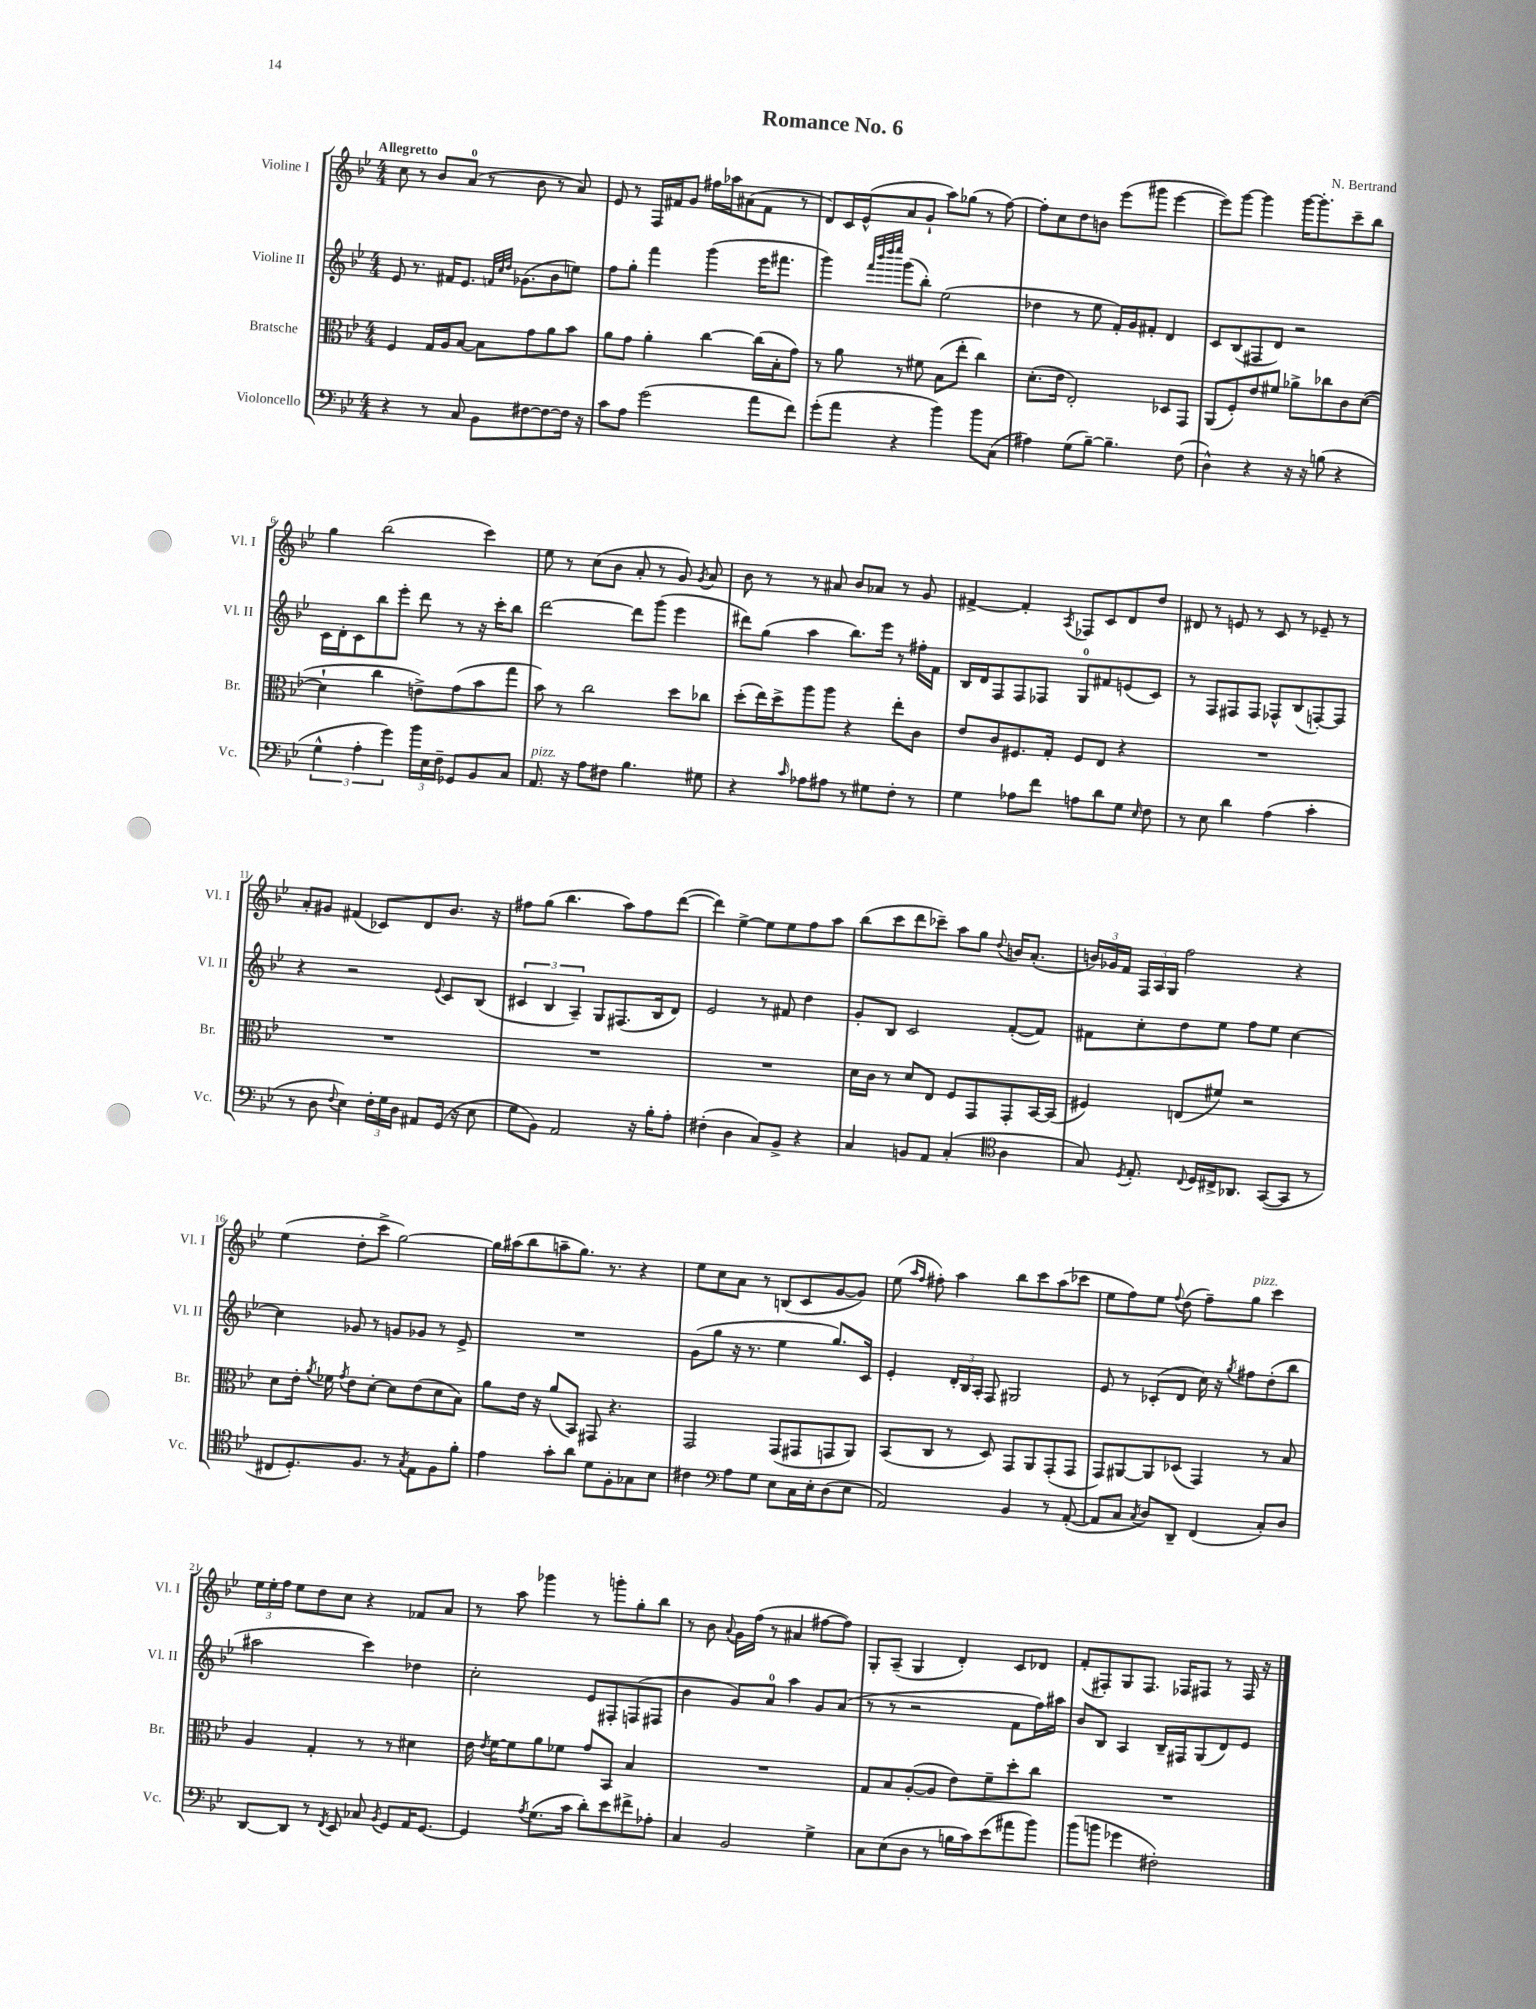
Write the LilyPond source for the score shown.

\header { title = "Romance No. 6" composer = "N. Bertrand" }
<<
\new StaffGroup <<
\new Staff = "s0" \with { instrumentName = "Violine I" shortInstrumentName = "Vl. I" } {
    \clef treble \key bes \major \numericTimeSignature \time 4/4 \tempo "Allegretto"
    \autoBeamOff c''8 r8 bes'8[ a'8]-0( r8 bes'8 r8 a'8) |
    ees'8 r8 f16[ fis'16 g'8] fis''16[ aes''16 ais'8( fis'8] r8 |
    d'8[) c'16 ees'16-^( a'8 g'8]-! a''8[) ges''8]( r8 f''8~) |
    f''8[-. c''8 d''8 b'8] ees'''8[( gis'''8] ees'''4~ |
    ees'''8[) g'''8]~ g'''4 g'''16[~ g'''8.-. c'''8-- bes''8] |
    g''4 bes''2( c'''4) |
    ees''8 r8 c''8[( bes'8] a'8-. r8 g'8) \acciaccatura { g'8 } a'8 |
    bes'8 r8 r8 ais'8 bes'8[ aes'8] r8 g'8 |
    fis'4~-> fis'4-. \acciaccatura { a8 } fes8[ c'8 d'8 d''8] |
    dis'8 r8 e'8 r8 c'8 r8 ees'8-- r8 |
    a'8[-. gis'8] fis'4( ces'8[) d'8 bes'8.] r16 |
    fis''8[ g''8]( bes''4. a''8[) fis''8 d'''8]~( |
    d'''4) ees''4~-> ees''8[ ees''8 f''8 a''8] |
    bes''8[( c'''8 d'''8 ces'''8]--) a''8[ g''8] \appoggiatura { d''8 } b'16[ a'8.]-.( |
    \tuplet 3/2 { b'16[) ges'16 f'16] } \tuplet 3/2 { f16[ a16 g16] } f''2 r4 |
    ees''4( d''8[-. c'''8]-> g''2~) |
    g''16[ ais''16( bes''8 a''8-- g''8.]) r8. r4 |
    ees''8[ c''8 a'8] r8 b8[( c'8 g'8~ g'8]) |
    ees''8( \grace { a''16[ f''16] } fis''8-.) a''4 bes''8[ c'''8 a''8( ces'''8] |
    ees''8[ f''8) ees''8] \appoggiatura { f''8 } d''8( f''8[--) g''8]^\markup { \italic "pizz." } c'''4 |
    \tuplet 3/2 { ees''16[ ees''16-. f''16] } ees''8[ d''8 c''8] r4 fes'8[ a'8] |
    r8 a''8 ges'''4 r8 g'''8[-. g''8-. bes''8] |
    r8 bes'8 \appoggiatura { a'8 } g'16[ f''16]( r8 ais'4 fis''8[~ fis''8]) |
    g8[-. a8]--( g4 d'4-.) c'8[ des'8] |
    f'8[-.( fis8-.) g8 fis8.] fes16[ fis8] r8 fis16 r16 \bar "|." |
}
\new Staff = "s1" \with { instrumentName = "Violine II" shortInstrumentName = "Vl. II" } {
    \clef treble \key bes \major \numericTimeSignature \time 4/4
    \autoBeamOff ees'8 r8. fis'16[ ees'8.] \grace { f'32[ c''32 d''32] } ges'8.[( bes'8 e''8]) |
    f''8[ g''8]-. f'''4 g'''4( ees'''16[ fis'''8.] |
    g'''4) \grace { f'''32[ bes'''32 d''''32 ees''''32] } g'''8[( bes''8]-.) ees''2( |
    des''4 r8 ees''8 f'16[-.) g'16 fis'8]-. d'4 |
    c'8[ bes8( fis8 d'8]) r2 |
    c'16[ d'16-. c'8 bes''8 ees'''8]-. d'''8 r8 r16 c'''16[-. bes''8] |
    d'''2~ d'''8[ g'''8]( ees'''4 |
    dis'''8[) g''8]( a''4 bes''8.[) ees'''16] r8 fis''16[-. f'16] |
    bes16[ d'16 f8 f8 fes8] g8[-0 fis'8 e'8( c'8]) |
    r8 f8[ fis8 fis8] fes8[-^ bes8( f8~-.) f8] |
    r4 r2 \appoggiatura { ees'8 } c'8[ bes8]( |
    \tuplet 3/2 { cis'4 bes4 a4--) } g8[ fis8.( bes16 d'8]) |
    ees'2 r8 fis'8 d''4 |
    g'8[-. bes8] c'2 f'8[~-.( f'8]) |
    fis'8[ c''8-. d''8 ees''8] f''8[ ees''8] c''4~ |
    c''4 ges'8 r8 g'8[ ges'8] r8 ees'8-> |
    R1 |
    g'8[( g''8] r16 r8. ees''4 g''8.[) c'16] |
    ees'4-. \tuplet 3/2 { d'16[-. bes16 a16]-. } f8 gis2 |
    ees'8 r8 ces'8[-.( d'8] c''16) r16 \acciaccatura { g''8 } fis''8[ d''8-.( bes''8] |
    ais''2 c'''4) des''4 |
    c''2-. ees'8[ fis8-. f8( fis8] |
    bes'4 g'8[) a'8]-0 a''4 g'8[ a'8]( |
    r8 r8 r2 f'8[ f''16) ais''16] |
    bes'8[ bes8] a4 bes16[-- fis16 g8( d'8) ees'8] \bar "|." |
}
\new Staff = "s2" \with { instrumentName = "Bratsche" shortInstrumentName = "Br." } {
    \clef alto \key bes \major \numericTimeSignature \time 4/4
    \autoBeamOff f4 g16[ a16 bes8]~ bes8[ g'8 a'8 bes'8] |
    a'8[ g'8] a'4-. c''4~ c''16[( bes16-. g'8]) |
    r8 a'8 r8 fis'8 bes8[( ees''8]-. c''4) |
    d'8.[-.( ees'16] ees2-.) des8[ g,8] |
    a,8[( f8-.) ees'8 fis'8] aes'8[-> ces''8 c'8 d'8]~( |
    d'4-! c''4 e'8[->) g'8( bes'8 g''8] |
    bes'8) r8 c''2 d''8[ ces''8] |
    d''8[-.( ees''16) d''16-> a''8 a''8] r4 ees''8[-. c'8] |
    ees'8[ c'8 fis8. g16]-. fis8[ ees8] r4 |
    R1 |
    R1 |
    R1 |
    R1 |
    d'16[ c'16] r8 d'8[ ees8] f8[ g,8 g,8-. bes,16~ bes,16]( |
    fis4) e8[( fis'8]) r2 |
    d'8[ ees'16]-. \acciaccatura { a'8 } fes'16 \acciaccatura { g'8 } ees'8[ d'8]~-. d'8[ ees'8( d'8 bes8]) |
    a'8[ ees'16] r16 a'8[( bes,8]) gis,8 r4. |
    g,2 g,8[( gis,8 g,8 a,8]) |
    bes,8[( c8] r8 d8) g,8[ a,8 g,8-.( g,8] |
    g,8[) ais,8~ ais,8 des8]( g,4) r8 bes8 |
    a4 g4-. r8 r8 dis'4 |
    ees'16 \acciaccatura { ees'8 } f'16[~ f'8 a'8 fes'8] g'8[ bes,8] bes4 |
    R1 |
    g8[ bes8 a8~-.( a8] ees'8[) f'8-- d''8-. c''8] |
    R1 \bar "|." |
}
\new Staff = "s3" \with { instrumentName = "Violoncello" shortInstrumentName = "Vc." } {
    \clef bass \key bes \major \numericTimeSignature \time 4/4
    \autoBeamOff r4 r8 c8 bes,8[ fis8~ fis8~ fis16] r16 |
    c'8[ a8] g'2( a'8[ f'8]) |
    g'8[-.( a'8] r4 bes'4) bes'8[ c8]( |
    ais4) g8[( bes8]~--) bes4.-- f8( |
    d4-^) r4 r16 r16 b8( r4 |
    \tuplet 3/2 { g4-^ a4-. g'4) } \tuplet 3/2 { bes'16[ ees16 f16]-- } ges,8[ bes,8 c8] |
    a,8.^\markup { \italic "pizz." } r16 a8[ fis8] bes4. gis8 |
    r4 \grace { c'16 } aes8[ ais8] r8 gis8[ f8]-. r8 |
    g4 aes8[ f'8] a8[ d'8 g8] \grace { ees16 } f8 |
    r8 ees8 d'4 a4( c'4-. |
    r8 d8 \appoggiatura { f8 } ees4) \tuplet 3/2 { f16[-. g16 d16] } ais,8[ g,16]( r16 ees8 |
    g8[ bes,8]) a,2 r16 bes16[-. a8]-. |
    fis4-.( d4 c8[) bes,8]-> r4 |
    c4 b,8[ a,8] c4-.( \clef tenor a4 |
    g8) \acciaccatura { d8 } ees8.-. \appoggiatura { c8 } d16[ cis16-> aes,8.] g,8[~( g,8] r8 |
    cis8[ d8.-.) f8.] r8 \acciaccatura { g8 } ees8[ f8 f'8]-. |
    ees'4 g'8[-. a'8] d'8[ f8-. ges8 bes8] |
    cis'4 \clef bass a8[ g8] ees8[ c16 ees16-. d8( ees8] |
    a,2) bes,4 r8 a,8~-.( |
    a,8[ c8] \acciaccatura { c8 } d8[) d,8]-- f,4( c8[-.) d8] |
    d,8[~ d,8] r8 \acciaccatura { f,8 } ees,8 ces8 \acciaccatura { bes,8 } g,8[ a,16 g,8.]~ |
    g,4 \acciaccatura { a8 } g8.[( c'16] d'8[-.) ees'8 fis'8-> aes8]-. |
    c4 bes,2 g4-> |
    c8[ ees8( d8] r8 b16[ c'16) ees'8( ais'8 bes'8]) |
    bes'8[( b'8] ges'4 fis2-.) \bar "|." |
}
>>
>>
